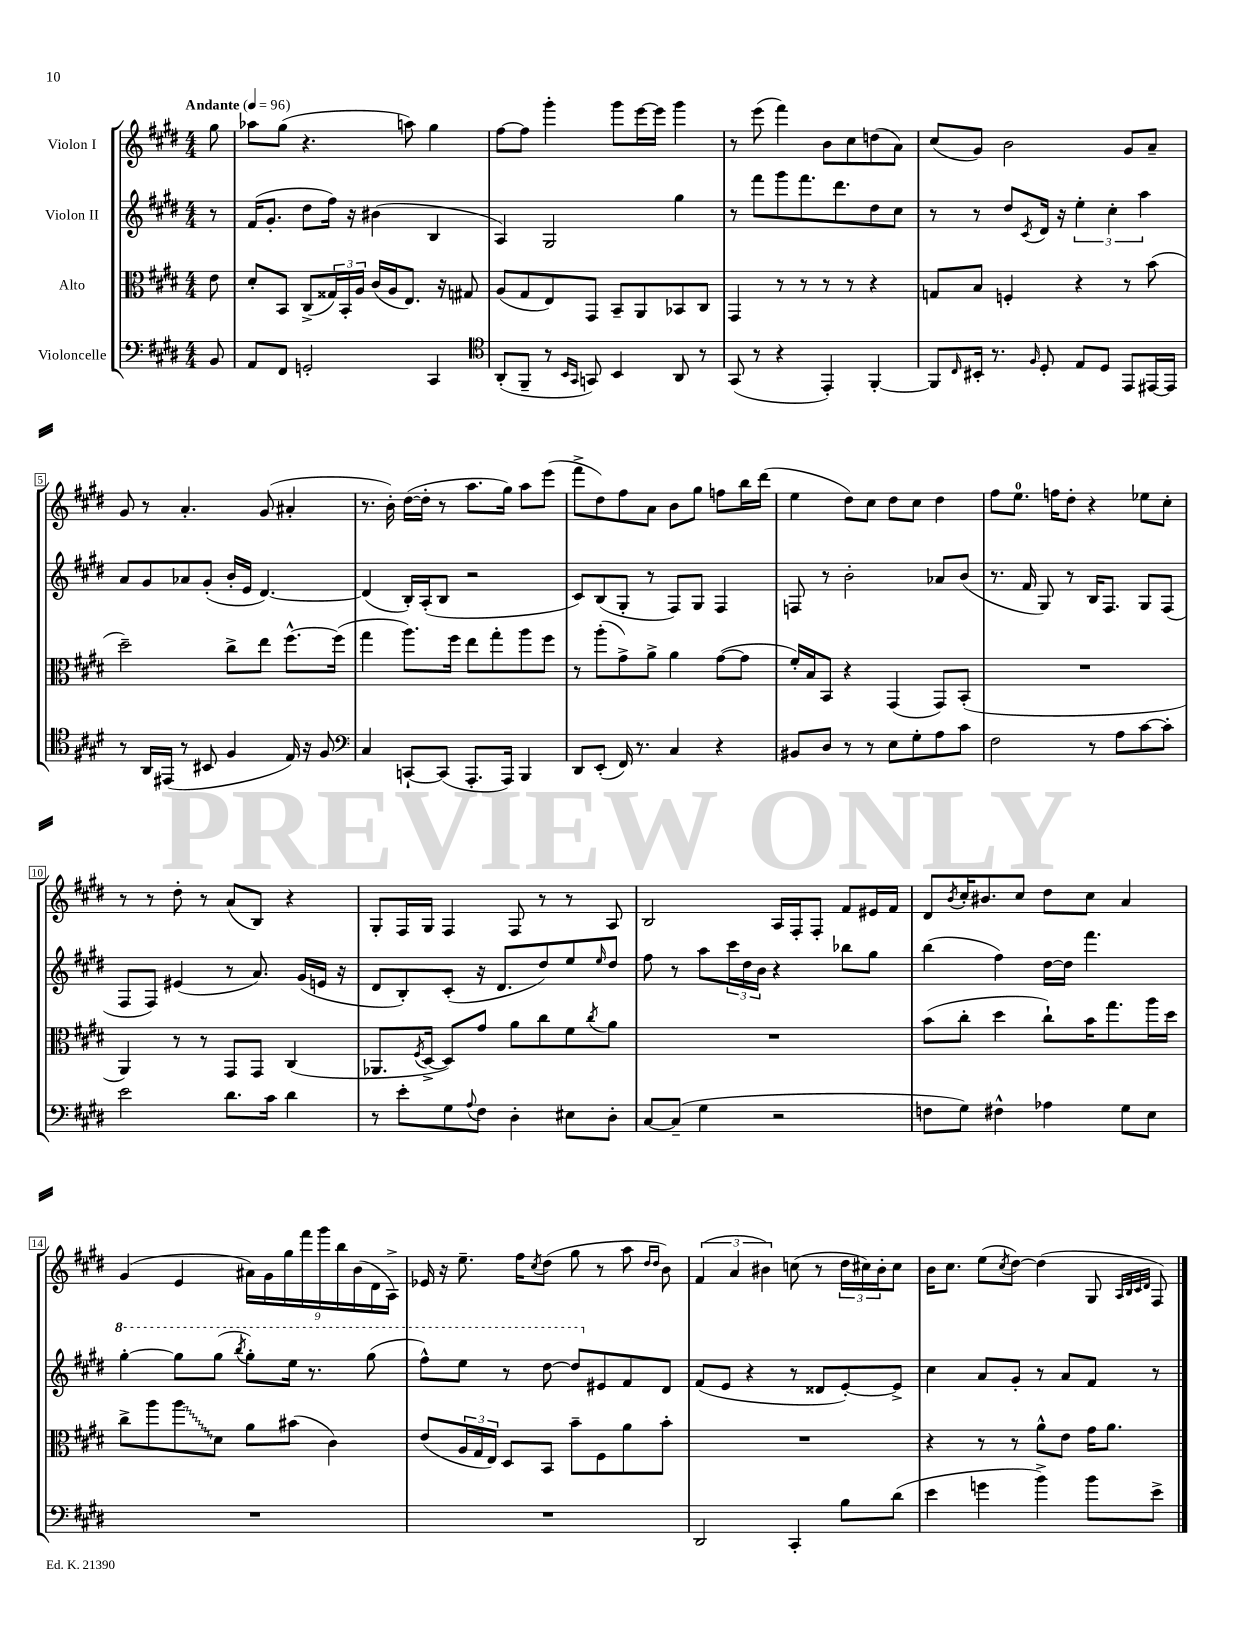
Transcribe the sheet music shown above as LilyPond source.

<<
\new StaffGroup <<
\new Staff = "s0" \with { instrumentName = "Violon I" } {
    \clef treble \key e \major \numericTimeSignature \time 4/4 \partial 8 \tempo "Andante" 4 = 96
    gis''8 |
    aes''8 gis''8( r4. a''8) gis''4 |
    fis''8~ fis''8 gis'''4-. gis'''8 e'''16~ e'''16 gis'''4 |
    r8 e'''8( fis'''4) b'8 cis''8 d''8( a'8) |
    cis''8( gis'8) b'2 gis'8 a'8-- |
    gis'8 r8 a'4.-. gis'8( ais'4-. |
    r8. b'16-.) dis''16~( dis''16-. r8 a''8. gis''16) a''8 e'''8( |
    fis'''8-> dis''8) fis''8 a'8 b'8 gis''8 f''8 b''16 dis'''16( |
    e''4 dis''8) cis''8 dis''8 cis''8 dis''4 |
    fis''8 e''8.-0 f''16 dis''8-. r4 ees''8 cis''8-. |
    r8 r8 dis''8-. r8 a'8( b8) r4 |
    gis8-. fis16 gis16 fis4 fis8 r8 r8 a8 |
    b2 a16 fis16-. fis8-. fis'8 eis'16 fis'16 |
    dis'8 \acciaccatura { b'8 } cis''16-. bis'8. cis''8 dis''8 cis''8 a'4 |
    gis'4( e'4 \tuplet 9/8 { ais'16) gis'16 gis''16 fis'''16 gis'''16 b''16 b'16( dis'16 a16->) } |
    ees'16 r16 e''8.-- fis''16 \acciaccatura { cis''8 } dis''8( gis''8 r8 a''8 \grace { dis''16 dis''16 } b'8) |
    \tuplet 3/2 { fis'4( a'4 bis'4) } c''8( r8 \tuplet 3/2 { dis''16 cis''16) bis'16-. } cis''8 |
    b'16 cis''8. e''8( \acciaccatura { cis''8 } dis''8~) dis''4( gis8 \grace { a32 b32 cis'32 dis'32 } fis8) \bar "|." |
}
\new Staff = "s1" \with { instrumentName = "Violon II" } {
    \clef treble \key e \major \numericTimeSignature \time 4/4 \partial 8
    r8 |
    fis'16( gis'8.-. dis''8 fis''16) r16 bis'4( b4 |
    a4) gis2 gis''4 |
    r8 fis'''8 gis'''8 fis'''8. dis'''8. dis''8 cis''8 |
    r8 r8 dis''8 \acciaccatura { cis'8 } dis'16 r16 \tuplet 3/2 { e''4-. cis''4-. a''4 } |
    a'8 gis'8 aes'8 gis'8-.( b'16-. e'16 dis'4.~) |
    dis'4( b16-.) a16-.( b8 r2 |
    cis'8) b8( gis8-. r8 fis8) gis8 fis4 |
    f8 r8 b'2-. aes'8 b'8( |
    r8. fis'16 gis8) r8 b16 fis8. gis8 fis8( |
    fis8 fis8) eis'4( r8 a'8.) gis'16( e'16 r16 |
    dis'8 b8-.) cis'8-.( r16 dis'8. dis''8) e''8 \grace { e''16 } dis''8 |
    fis''8 r8 a''8 \tuplet 3/2 { cis'''16 dis''16 b'16 } r4 bes''8 gis''8 |
    b''4( fis''4) dis''16~ dis''16 fis'''4. |
    \ottava #1 gis'''4~-. gis'''8 gis'''8( \acciaccatura { b'''8 } gis'''8-.) e'''16 r8. gis'''8( |
    fis'''8-^) e'''8 r8 dis'''8~ dis'''8 \ottava #0 eis'8 fis'8 dis'8 |
    fis'8( e'8 r4 r8 disis'8 e'8~-.) e'8-> |
    cis''4 a'8 gis'8-. r8 a'8 fis'8 r8 \bar "|." |
}
\new Staff = "s2" \with { instrumentName = "Alto" } {
    \clef alto \key e \major \numericTimeSignature \time 4/4 \partial 8
    e'8 |
    dis'8-. b,8 cis8->( \tuplet 3/2 { gisis16) b,16-. a16 } cis'16( a16 e8.) r16 gis8 |
    a8( gis8 e8) gis,8 b,8-- a,8 bes,8 cis8 |
    gis,4 r8 r8 r8 r8 r4 |
    g8 b8 f4-. r4 r8 b'8( |
    dis''2--) cis''8-> e''8 fis''8.~-^ fis''16( |
    gis''4 a''8.) fis''16 e''8 gis''8-. a''8 fis''8 |
    r8 a''8-.( gis'8->) a'8-> a'4 gis'8~( gis'8 |
    fis'16-.) b16 b,8 r4 gis,4( gis,8) b,8-.( |
    R1 |
    a,4) r8 r8 gis,8 gis,8 cis4( |
    aes,8. \acciaccatura { fis8 } dis16~-> dis8) gis'8 a'8 cis''8 fis'8 \acciaccatura { cis''8 } a'8 |
    R1 |
    b'8( cis''8-. dis''4 cis''8-!) b'16 gis''8. a''16 dis''16 |
    cis''8-> a''8 \once \override Glissando.style = #'zigzag a''8\glissando dis'8 a'8 bis'8( cis'4) |
    e'8( \tuplet 3/2 { a16 gis16 e16) } dis8 b,8 b'8-- fis8 a'8 b'8-. |
    R1 |
    r4 r8 r8 a'8-^ e'8 gis'16 a'8. \bar "|." |
}
\new Staff = "s3" \with { instrumentName = "Violoncelle" } {
    \clef bass \key e \major \numericTimeSignature \time 4/4 \partial 8
    b,8 |
    a,8 fis,8 g,2-. cis,4 |
    \clef tenor a,8-.( fis,8-- r8 \grace { b,16 gis,16 } g,8) b,4 a,8 r8 |
    gis,8( r8 r4 e,4-.) fis,4~-. |
    fis,8 \grace { cis16 } bis,16-. r8. \grace { fis16 } dis8-. e8 dis8 e,8 eis,16~ eis,16 |
    r8 a,16 eis,16( r8 bis,8 fis4 e16) r16 fis8 |
    \clef bass cis4 c,8~-! c,8( a,,8.-. a,,16) b,,4 |
    dis,8 e,8-.( fis,16) r8. cis4 r4 |
    bis,8 dis8 r8 r8 e8 gis8-. a8 cis'8 |
    fis2 r8 a8 cis'8~ cis'8-. |
    e'2 dis'8. cis'16 dis'4 |
    r8 e'8-. gis8 \appoggiatura { a8 } fis8 dis4-. eis8 dis8-. |
    cis8~ cis8--( gis4 r2 |
    f8 gis8) fis4-^ aes4 gis8 e8 |
    R1 |
    R1 |
    dis,2 cis,4-. b8 dis'8( |
    e'4 g'4 b'4->) b'8 e'8-> \bar "|." |
}
>>
>>
\layout { \context { \Score \override BarNumber.stencil = #(make-stencil-boxer 0.1 0.3 ly:text-interface::print) } }
